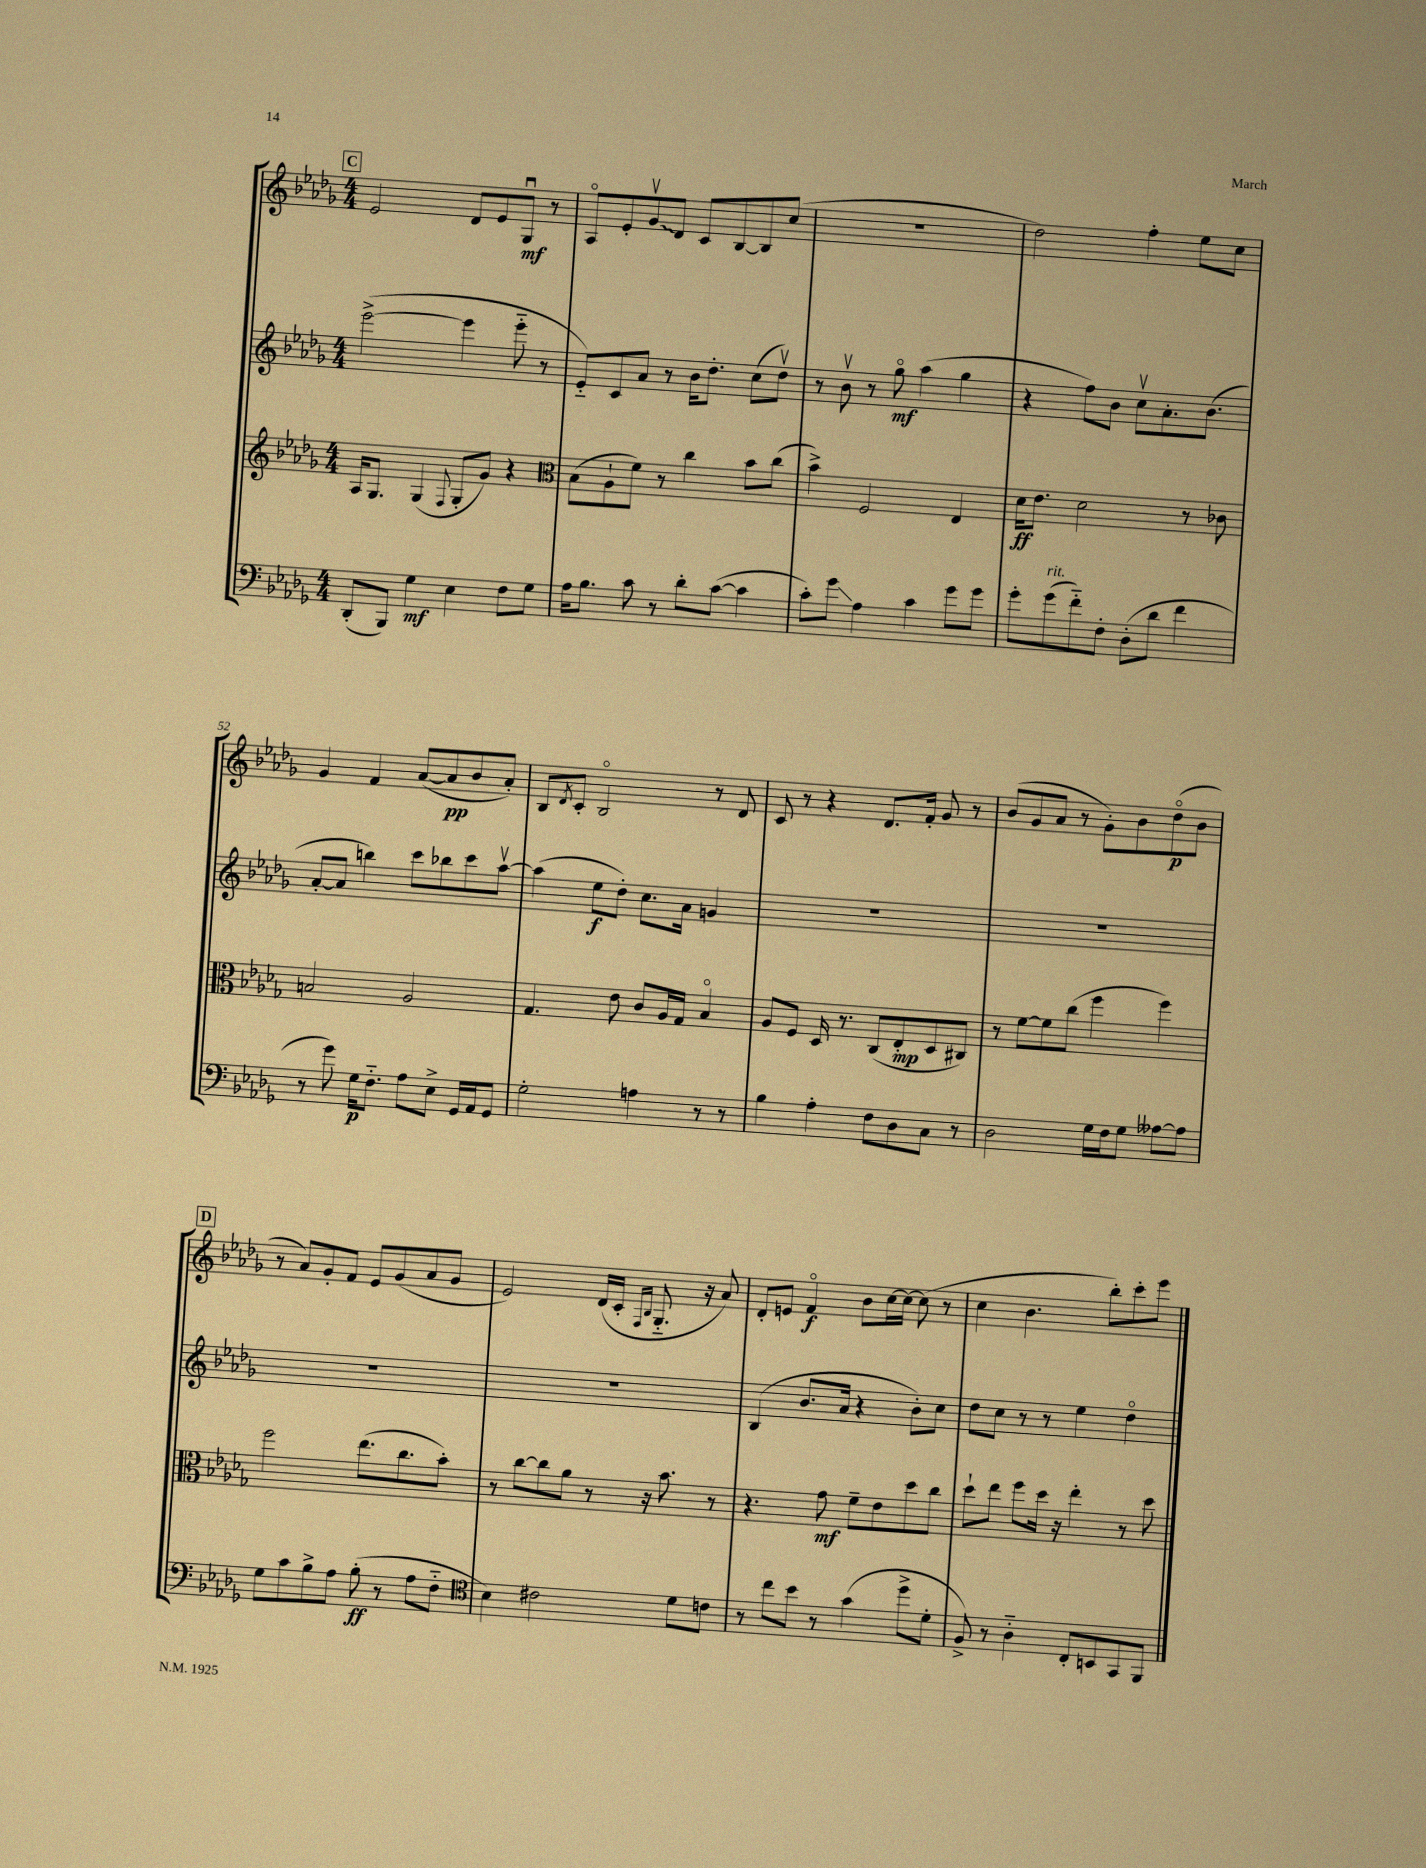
<<
\new StaffGroup <<
\new Staff = "s0" {
    \clef treble \key des \major \numericTimeSignature \time 4/4
    \mark \markup { \box "C" } ees'2 des'8 ees'8 ges8\downbow\mf r8 |
    aes8\flageolet ees'8-. \once \override Glissando.style = #'zigzag ges'8\upbow\glissando des'8 c'8 bes8~ bes8 c''8( |
    R1 |
    des''2) f''4-. ees''8 c''8 |
    ges'4 f'4 aes'8~( aes'8\pp bes'8 aes'8-.) |
    bes8 \acciaccatura { des'8 } c'8-. bes2\flageolet r8 des'8 |
    c'8 r8 r4 des'8. f'16-. ges'8 r8 |
    bes'8( ges'8 aes'8 r8 ges'8-.) bes'8 des''8\flageolet\p( bes'8 |
    \mark \markup { \box "D" } r8 aes'8) ges'8-. f'8 ees'8 ges'8( aes'8 ges'8 |
    ees'2) des'16( c'16-. \grace { f16 bes16 } ges8.-_ r16 aes'8) |
    des'8-. e'8 f'4\flageolet\f bes'8 c''16~ c''16~ c''8( r8 |
    c''4 bes'4. bes''8-.) c'''8-. ees'''8 \bar "|." |
}
\new Staff = "s1" {
    \clef treble \key des \major \numericTimeSignature \time 4/4
    \mark \markup { \box "C" } ees'''2~->( ees'''4 ees'''8-_ r8 |
    ees'8-_) c'8 aes'8 r8 bes'16 des''8.-. c''8( des''8\upbow) |
    r8 bes'8\upbow r8 ges''8\flageolet\mf aes''4( ges''4 |
    r4 f''8) bes'8 c''8\upbow aes'8.-. bes'8.( |
    aes'8~-. aes'8 b''4) c'''8 bes''8 c'''8 aes''8~\upbow |
    aes''4( ees''8\f des''8-.) c''8. aes'16 g'4 |
    R1 |
    R1 |
    \mark \markup { \box "D" } R1 |
    R1 |
    bes4( bes'8. aes'16 r4 bes'8-.) c''8 |
    des''8 c''8 r8 r8 ees''4 des''4\flageolet \bar "|." |
}
\new Staff = "s2" {
    \clef treble \key des \major \numericTimeSignature \time 4/4
    \mark \markup { \box "C" } aes16 ges8. ges4( \appoggiatura { f8 } ges8-. ges'8) r4 |
    \clef alto bes8( aes8-! f'8) r8 c''4 bes'8 c''8( |
    bes'4->) f2 ees4 |
    des'16\ff ees'8. des'2 r8 ces'8 |
    b2 aes2 |
    ges4. ees'8 c'8 aes16 ges16 bes4\flageolet |
    aes8 f8 des16 r8. c8( ees8-.\mp des8 cis8) |
    r8 f'8~ f'8 c''8( f''4 f''4) |
    \mark \markup { \box "D" } f''2 ees''8.( c''8. bes'8-.) |
    r8 c''8~ c''8 aes'8 r8 r16 bes'8. r8 |
    r4. ges'8\mf f'8-- ees'8 des''8 c''8 |
    des''8-! ees''8 f''8 des''16 r16 ees''4-. r8 des''8 \bar "|." |
}
\new Staff = "s3" {
    \clef bass \key des \major \numericTimeSignature \time 4/4
    \mark \markup { \box "C" } des,8-.( bes,,8) ges4\mf ees4 f8 ges8 |
    aes16 bes8. c'8 r8 des'8-. c'8~( c'4 |
    c'8-.) ges'8\glissando aes4 c'4 ges'8 ges'8 |
    ges'8-. ges'8^\markup { \italic "rit." }( f'8-_) f8-. des8-.( des'8 f'4 |
    r8 ges'8) ges16\p f8.-_ aes8 ees8-> ges,16 aes,16 ges,8 |
    ges2-. a4 r8 r8 |
    bes4 aes4-. f8 des8 c8 r8 |
    des2 ges16 f16 ges8 aeses8~ aeses8 |
    \mark \markup { \box "D" } ges8 c'8 bes8-> aes8 bes8-.\ff( r8 aes8 f8-_ |
    \clef tenor bes4) cis'2 des'8 c'8 |
    r8 c''8 bes'8 r8 ges'4( des''8-> des'8-. |
    f8->) r8 aes4-_ c8-. b,8 ges,8 f,8 \bar "|." |
}
>>
>>
\layout { \context { \Score currentBarNumber = #48 } }
